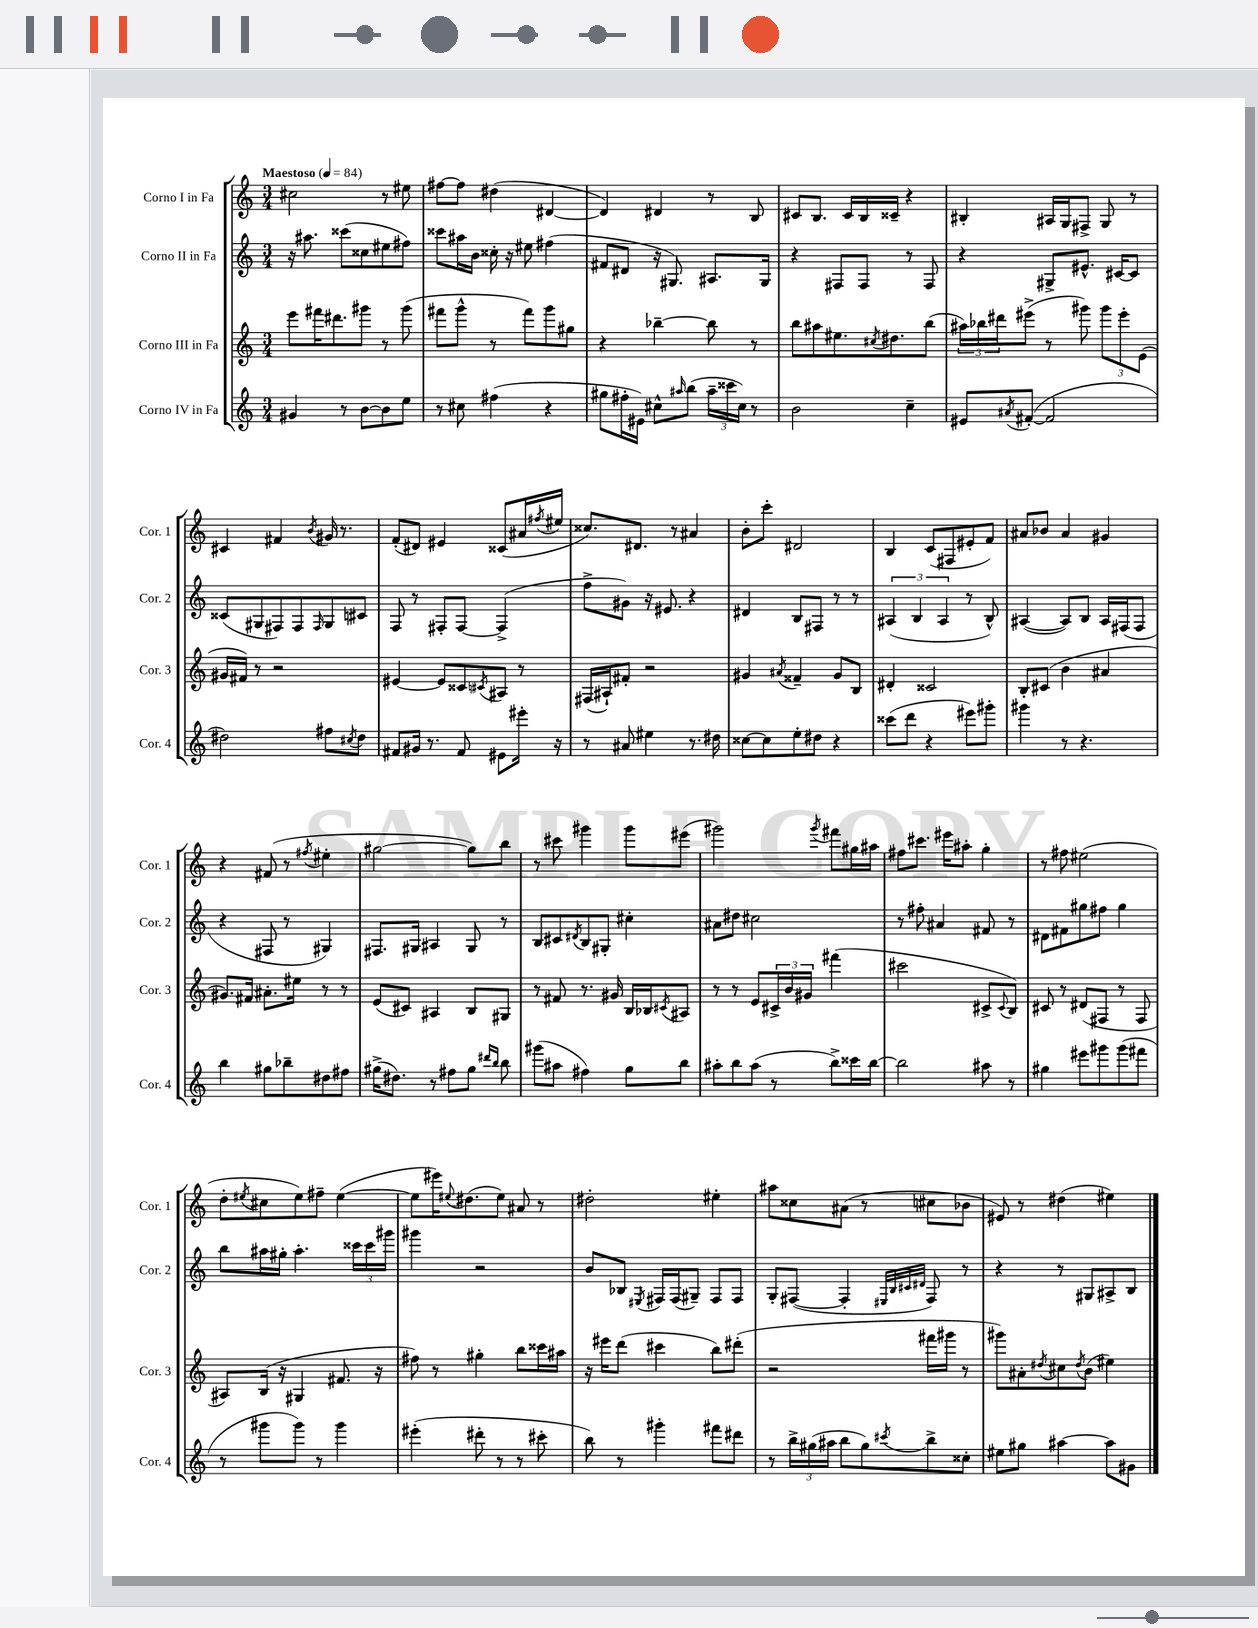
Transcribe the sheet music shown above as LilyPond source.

<<
\new StaffGroup <<
\new Staff = "s0" \with { instrumentName = "Corno I in Fa" shortInstrumentName = "Cor. 1" } {
    \clef treble \key c \major \numericTimeSignature \time 3/4 \tempo "Maestoso" 4 = 84
    cis''2 r8 eis''8 |
    fis''8~ fis''8 dis''4( dis'4~ |
    dis'4) dis'4 r8 b8 |
    cis'8 b8. cis'16 b16 cisis'16-- r4 |
    bis4-. ais16 g16 fis8-> g8 r8 |
    cis'4 fis'4 \acciaccatura { b'8 } gis'16 r8. |
    f'8-.( dis'8) eis'4 cisis'8( ais'16 \acciaccatura { fis''8 } eis''16 |
    cisis''8.) dis'8. r8 ais'4 |
    b'8-. c'''8-. dis'2 |
    b4 c'8( fis8 eis'8-. f'8) |
    ais'8 bes'8 ais'4 gis'4 |
    r4 fis'8( r8 \acciaccatura { fis''8 } eis''4-. |
    gis''2~ gis''8) b''8 |
    r8 cis'''8 gis'''4 gis'''8 eis'''8( |
    gis'''2) \acciaccatura { gis'''8 } fis'''8 gis''16 ais''16 |
    fis''8 cis'''8. eis'''16 ais''8-. g''4-. |
    r8 fis''8 eis''2( |
    d''8-. \acciaccatura { eis''8 } cis''8 eis''8) fis''8-- eis''4~( |
    eis''8 eis'''16) \appoggiatura { eis''8 } dis''8.( eis''8) ais'8 r8 |
    dis''2-. eis''4-. |
    ais''8 cisis''8 ais'8( r8 cis''8 bes'8 |
    eis'8) r8 dis''4( eis''4) \bar "|." |
}
\new Staff = "s1" \with { instrumentName = "Corno II in Fa" shortInstrumentName = "Cor. 2" } {
    \clef treble \key c \major \numericTimeSignature \time 3/4
    r16 ais''8. cisis'''8( cisis''8 eis''8 fis''8) |
    cisis'''8 ais''16 b'16 cisis''16-. r16 eis''8 fis''4( |
    fis'8 dis'8 r16 gis8.) ais8. gis16 |
    r4 fis8 fis8 r8 fis8 |
    r4 gis8-> eis'8.-^ cis'16~ cis'8 |
    cisis'8( gis8 fis8) fis8 \grace { fis16 } gis8 cis'8 |
    f8 r8 fis8-. fis8~ fis4->( |
    f''8-> gis'8) r16 eis'8. r4 |
    dis'4 b8 fis8 r8 r8 |
    \tuplet 3/2 { ais4( b4 ais4 } r8 b8-^) |
    ais4~( ais8) b8 ais16 fis16( fis8 |
    r4 fis8 r8 gis4) |
    fis8. gis16 ais4 gis8 r8 |
    b8 cis'8 \acciaccatura { dis'8 } b8 gis8-. cis''4-. |
    ais'8 dis''8 cis''2 |
    r8 fis''8-. ais'4 fis'8 r8 |
    dis'8 fis'8 gis''8 fis''8 gis''4 |
    b''8 ais''16 gis''16-. ais''4.-. \tuplet 3/2 { cisis'''16 cisis'''16 gis'''16 } |
    gis'''4 r2 |
    b'8 bes8 \acciaccatura { eis8 } fis16 fis16( gis8--) fis8 fis8 |
    g8-. fis8~( fis4-. \grace { eis32 b32 cis'32 dis'32 } fis8) r8 |
    r4 r8 gis8 ais8-> b8 \bar "|." |
}
\new Staff = "s2" \with { instrumentName = "Corno III in Fa" shortInstrumentName = "Cor. 3" } {
    \clef treble \key c \major \numericTimeSignature \time 3/4
    e'''8 fis'''16 dis'''8. gis'''8 r8 gis'''8( |
    fis'''8 g'''8-^ r8 fis'''8) g'''8 gis''8 |
    r4 bes''4~-- bes''8 r8 |
    b''8 ais''8 eis''8. \acciaccatura { cis''8 } dis''8. b''8( |
    \tuplet 3/2 { ais''16) bes''16 dis'''16 } eis'''8->( r8 gis'''8) \tuplet 3/2 { gis'''8 eis'''8-. e'8( } |
    gis'16 fis'16) r8 r2 |
    eis'4~ eis'8 cisis'8 \acciaccatura { cis'8 } ais8 r8 |
    fis16( ais16-!) fis'8-. r2 |
    gis'4 \acciaccatura { ais'8 } fisis'4-- gis'8 b8 |
    dis'4-. cisis'2 |
    b8-. cis'8( b'4 ais'4 |
    gis'8.) fis'16 ais'8.-. eis''16 r8 r8 |
    e'8( cis'8) ais4 b8 gis8 |
    r8 fis'8 r8. gis'16 b16 bes16 \acciaccatura { cis'8 } ais8 |
    r8 r8 e'8 \tuplet 3/2 { cis'16-> b'16 gis'16 } fis'''4( |
    cis'''2 cis'8-> \appoggiatura { cis'8 } b8) |
    cis'8 r8 dis'8( fis8 r8 fis8 |
    ais8) b16( r16 gis4 fis'8. r16 |
    fis''8) r8 gis''4-. b''8 cisis'''16 ais''16 |
    r16 eis'''16 d'''8( cis'''4 b''8) dis'''8-.( |
    r2 fis'''16 gis'''16 r8 |
    gis'''8) ais'8-. \acciaccatura { dis''8 } cis''8 \acciaccatura { dis''8 } b'8( eis''4) \bar "|." |
}
\new Staff = "s3" \with { instrumentName = "Corno IV in Fa" shortInstrumentName = "Cor. 4" } {
    \clef treble \key c \major \numericTimeSignature \time 3/4
    gis'4 r8 b'8~ b'8 e''8 |
    r8 cis''8 fis''4( r4 |
    gis''8 fis''16-. eis'16) cis''8-^ \grace { ais''16 } b''8( \tuplet 3/2 { ais''16-- cisis'''16 cis''16) } r8 |
    b'2 c''4-- |
    eis'8 \acciaccatura { ais'8 } fis'8~-.( fis'2 |
    dis''2) fis''8 \acciaccatura { cis''8 } dis''8 |
    fis'8 gis'16 r8. fis'8 eis'8 eis'''16-. r16 |
    r8 ais'8 eis''4 r8. dis''16 |
    cisis''8~ cisis''8 e''8-. dis''8 r4 |
    cisis'''8( d'''8 r4 eis'''8) gis'''8-. |
    gis'''4 r8 r4. |
    b''4 gis''8 bes''8-- dis''8 fis''8 |
    gis''16->( dis''8.) r8 fis''8 gis''8 \grace { dis'''16 b''16 } b''8 |
    gis'''8( ais''8 fis''4) g''8 b''8 |
    ais''8-. b''8 ais''8( r8 b''8->) cisis'''16 b''16~ |
    b''2 ais''8 r8 |
    gis''4 eis'''8 gis'''8 gis'''8( fis'''8 |
    r8 gis'''8 gis'''8) r8 gis'''4 |
    eis'''4-.( dis'''8-. r8 r8 cis'''8-. |
    b''8) r8 gis'''4-. fis'''8 dis'''8 |
    r8 \tuplet 3/2 { b''16-> gis''16( ais''16 } b''8 gis''8) \acciaccatura { cis'''8 } b''8-> cisis''8-. |
    eis''8 gis''8 ais''4~ ais''8 gis'8 \bar "|." |
}
>>
>>
\layout { \context { \Score \remove "Bar_number_engraver" } }
